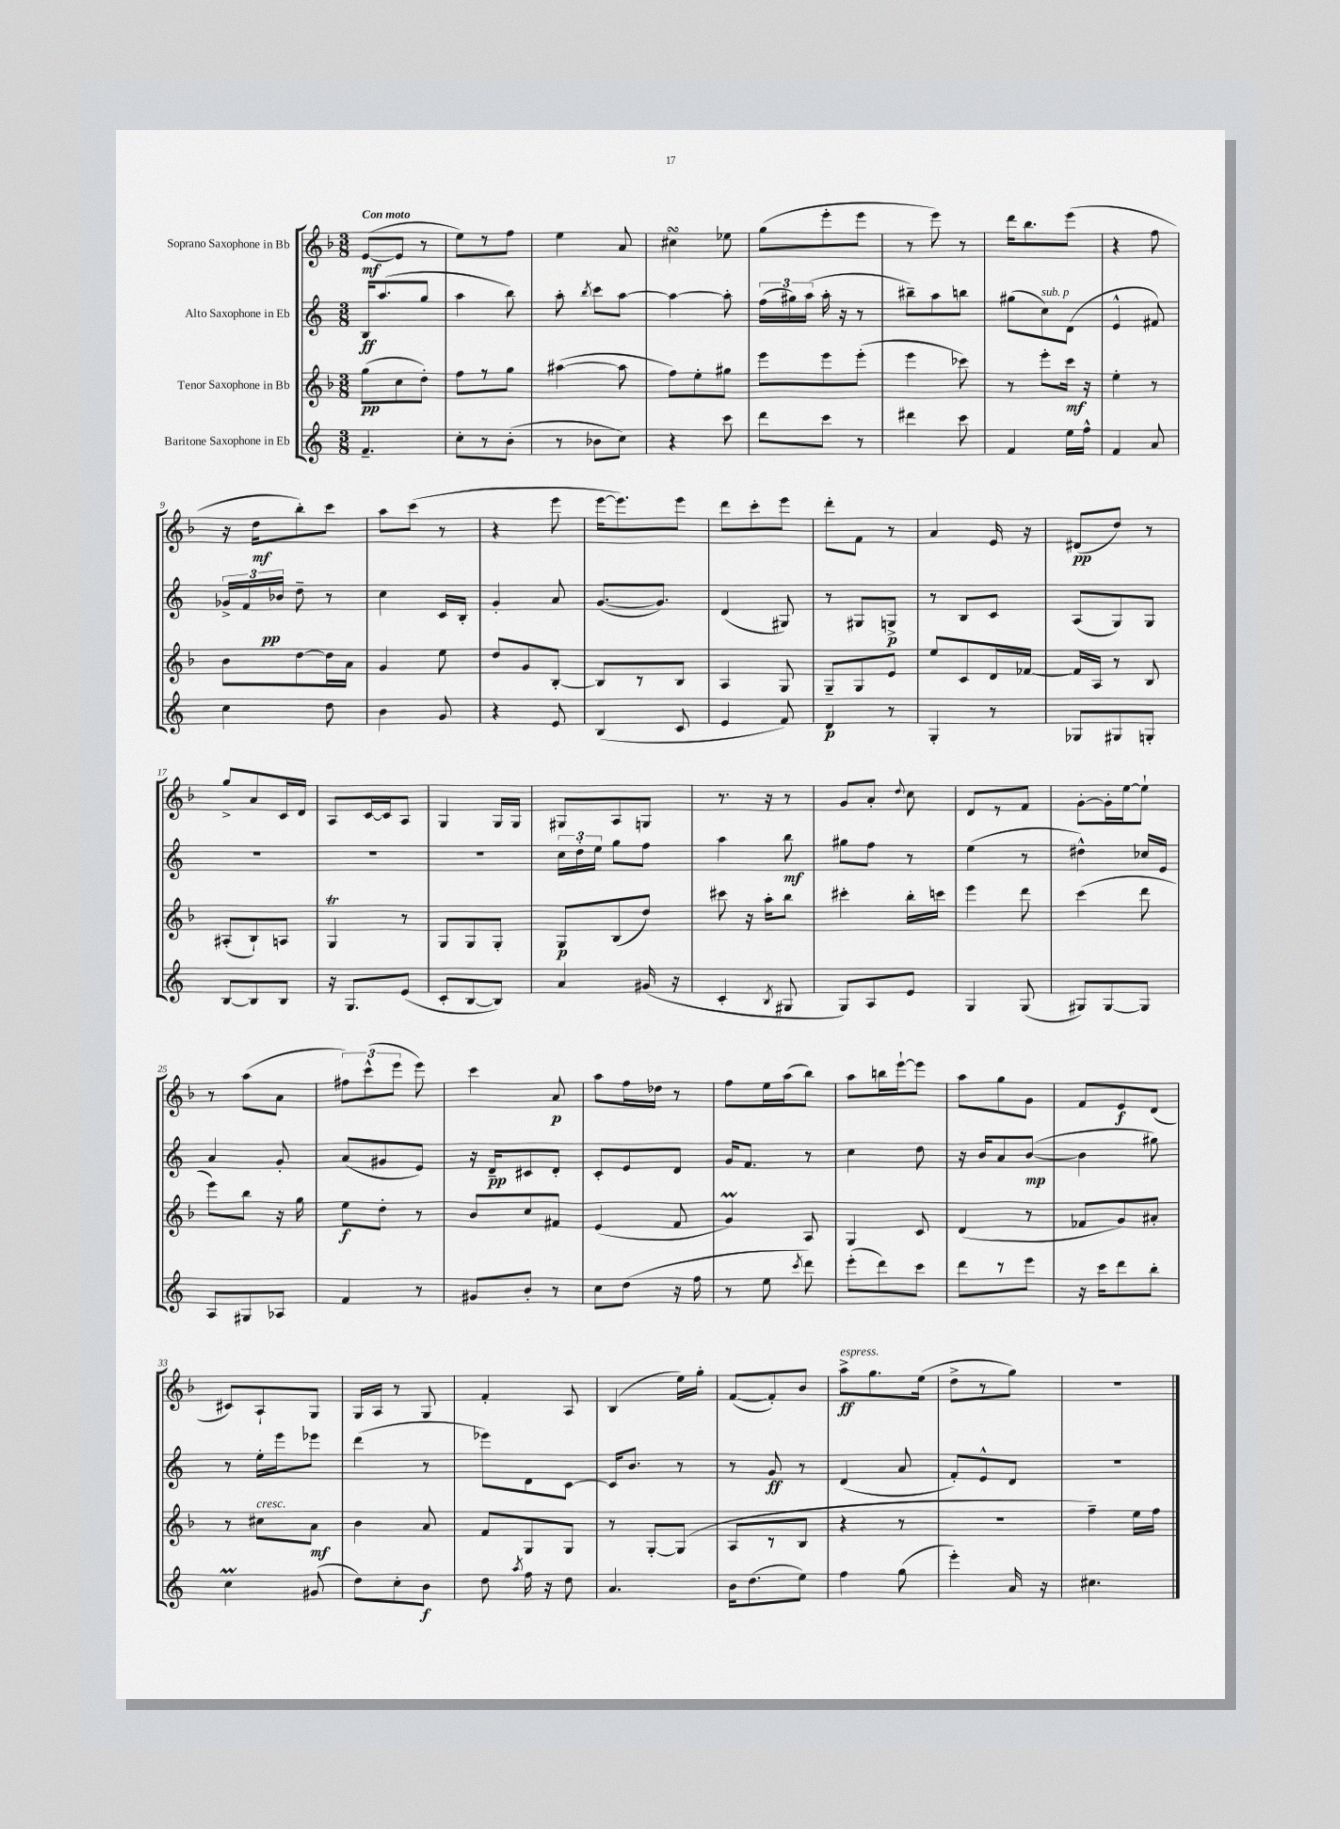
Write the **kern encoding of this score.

**kern	**kern	**kern	**kern
*staff4	*staff3	*staff2	*staff1
*clefG2	*clefG2	*clefG2	*clefG2
*k[]	*k[b-]	*k[]	*k[b-]
*M3/8	*M3/8	*M3/8	*M3/8
4.f~/	(8gg\L	16B/LK	([8e/L
.	.	(8.aa/	.
.	8cc\	.	8e/]J
.	8dd'\J)	8gg/J	8r
=	=	=	=
8cc'\L	8ff\L	4aa\	8ee\L)
8r	8r	.	8r
(8b'\J	8gg\J	8bb\)	8ff\J
=	=	=	=
8r	([4aa#\	8aa'\	4ee\
.	.	8qbb/	.
8b-\L	.	8ccc\L	.
8cc\J)	8aa#\]	[8aa\J	8a/
=	=	=	=
4r	8ff\L)	4aa\_	4cc#\
.	8ee'\	.	.
8ccc\	8gg#\J	8aa'\]	8ee-\
=	=	=	=
8ddd\L	8eee\L	(24ff\LL	(8gg\L
.	.	24gg#\)	.
.	.	(24aa\JJ	.
8ccc\J	8eee\	16aa'\	8eee'\
.	.	16r	.
8r	(8eee'\J	8r	8eee\J
=	=	=	=
4ddd#\	4eee\	8bb#~\L)	8r
.	.	8aa\	8eee\)
8ccc\	8ccc-\)	8bb\J	8r
=	=	=	=
4f/	8r	(8gg#\L	16ddd\LK
.	.	.	8.bb-\
.	8eee'\L	8cc\)	.
16ee\LL	16ccc\Jk	(8d\J	(8eee\J
16ff^^\JJ	16r	.	.
=	=	=	=
4f/	4ee'\	4e^^/	4r
8a/	8r	8f#/)	8ff\
=	=	=	=
4cc\	8b-\L	24g-^/LL	16r
.	.	24f/	.
.	.	.	16dd\LK
.	.	24b-/JJ	.
.	[8dd\	8dd~\	8bb-'\)
8dd\	16dd\]L	8r	8ccc\J
.	16a\JJ	.	.
=	=	=	=
4b\	4g/	4cc\	8aa\L
.	.	.	(8ccc\J
8g/	8ee\	16c/LL	8r
.	.	16B'/JJ	.
=	=	=	=
4r	8dd/L	4g'/	4r
.	8g/	.	.
8e/	[8B-'/J	8a/	8eee\
=	=	=	=
(4B/	8B-/]L	([8.g/L	[16eee\LK
.	.	.	8.eee\])
.	8r	.	.
.	.	8.g/]J)	.
8c/	8B-/J	.	8eee\J
=	=	=	=
4e/	4A/	(4d/	8ddd\L
.	.	.	8ccc'\
8f/)	8G/	8G#/)	8eee\J
=	=	=	=
4d/	8G~/L	8r	8ddd'\L
.	8G/	8G#/L	8f\J
8r	8e/J	8G^/J	8r
=	=	=	=
4G'/	8ee/L	8r	4a/
.	8c/	8B/L	.
8r	16d/L	8c/J	16e/
.	[16f-/JJ	.	16r
=	=	=	=
8G-/L	16f-/]LL	(8A/L	(8d#/L
.	16A/JJ	.	.
8G#/	8r	8G/)	8dd/J)
8G'/J	8B-/	8G/J	8r
=	=	=	=
[8B/L	(8A#'/L	4.r	8gg^/L
8B/]	8B-`/)	.	8a/
8B/J	8A/J	.	16c/L
.	.	.	16d/JJ
=	=	=	=
16r	4G/	4.r	8A/L
8.G/L	.	.	.
.	.	.	[16c/L
.	.	.	16c/]J
(8e/J	8r	.	8A/J
=	=	=	=
8c'/L	8G/L	4.r	4G/
[8B/	8G/	.	.
8B/]J)	8G'/J	.	16G/LL
.	.	.	16G/JJ
=	=	=	=
4a/	8G/L	24cc\LL	8G#/L
.	.	24dd'\	.
.	.	24ee\JJ	.
.	(8B-/	8gg\L	8A/
(16g#/	8dd/J)	8ff\J	8G/J
16r	.	.	.
=	=	=	=
4c'/	8ccc#\	4aa\	8.r
.	16r	.	.
.	16aa'\LK	.	16r
8qB/	.	.	.
8G#/	8bb-\J	8bb\	8r
=	=	=	=
8G/L)	4ccc#'\	8gg#\L	8g/L
8A/	.	8ff\J	8a'/J
.	.	.	8qqdd/
8e/J	16bb-'\LL	8r	8cc\
.	16ccc\JJ	.	.
=	=	=	=
4G/	4eee\	(4ee\	8d/L
.	.	.	8r
(8G/	8ddd\	8r	8f/J
=	=	=	=
8G#/L)	(4ccc\	4dd#^^\)	[8g'\L
[8G#/	.	.	16g'\]L
.	.	.	[16ee\J
8G#/]J	8ddd\	16cc-/LL	8ee`\]J
.	.	16e/JJ	.
=	=	=	=
8A/L	8eee\L)	4a/	8r
8G#/	8bb-\J	.	(8aa\L
8A-/J	16r	8g'/	8a\J
.	16gg\	.	.
=	=	=	=
4f/	8ee\L	(8a/L	12ff#\L)
.	.	.	(12ccc^^\
.	8dd'\J	8g#/	.
.	.	.	12eee\J
8r	8r	8e/J)	8eee\)
=	=	=	=
8g#/L	8b-/L	16r	4ccc\
.	.	16d~/LK	.
8b'/J	8cc/	8c#/	.
8r	8f#/J	8d'/J	8a/
=	=	=	=
8cc\L	(4e/	8c'/L	8aa\L
(8dd\J	.	8e/	16ff\L
.	.	.	16dd-\JJ
16r	8f/	8d/J	8r
16ff\	.	.	.
=	=	=	=
8r	4g/)	16g/LK	8ff\L
.	.	8.f/J	.
8ee\	.	.	16ee\L
.	.	.	(16aa\J
8qccc/	.	.	.
8ddd\)	8A/	8r	8bb-\J)
=	=	=	=
(8eee'\L	4G/	4cc\	8aa\L
8ddd\)	.	.	16bb\L
.	.	.	[16eee`\J
8ccc\J	8c/	8dd\	8eee\]J
=	=	=	=
8ddd\L	(4d/	16r	8aa\L
.	.	16b/LK	.
8r	.	8a/	8gg\
8eee\J	8r	([8b/J	8g\J
=	=	=	=
16r	8f-/L	4b\]	8f/L
16ccc\LK	.	.	.
8ddd\	8g/)	.	8e/
8bb'\J	8a#'/J	8gg#\)	(8d/J
=	=	=	=
4cc\	8r	8r	8c#/L)
.	8cc#\L	16ee'\LL	8A`/
.	.	16eee\J	.
(8g#/	8a\J	8eee-\J	8G/J
=	=	=	=
8dd\L)	4b-\	(4ddd\	16G/LL
.	.	.	16A/JJ
8cc'\	.	.	8r
8b\J	8a/	8r	8G/
=	=	=	=
8dd\	8f/L	8eee-\L)	4f'/
8qaa/	.	.	.
16ff\	8G/	8d\	.
16r	.	.	.
8dd\	8G/J	[8c\J	8A/
=	=	=	=
4.a/	8r	16c/]LK	(4B-/
.	.	8.b/J	.
.	[8G'/L	.	.
.	(8G/]J	8r	16ee\LL)
.	.	.	16gg'\JJ
=	=	=	=
16b\LK	8A/L	8r	([8f/L
(8.dd\	.	.	.
.	8r	8g/	8f'/])
8ee\J)	8B-/J	8r	8b-/J
=	=	=	=
4ff\	4r	(4d/	8aa^\L
.	.	.	8.gg\
(8gg\	8r	8a/	.
.	.	.	(16ee\Jk
=	=	=	=
4eee'\)	4.r	8f'/L)	8dd^\L
.	.	8e^^/	8r
16a/	.	8d/J	8gg\J)
16r	.	.	.
=	=	=	=
4.cc#\	4ff~\)	4.r	4.r
.	16ee\LL	.	.
.	16ff\JJ	.	.
==	==	==	==
*-	*-	*-	*-
